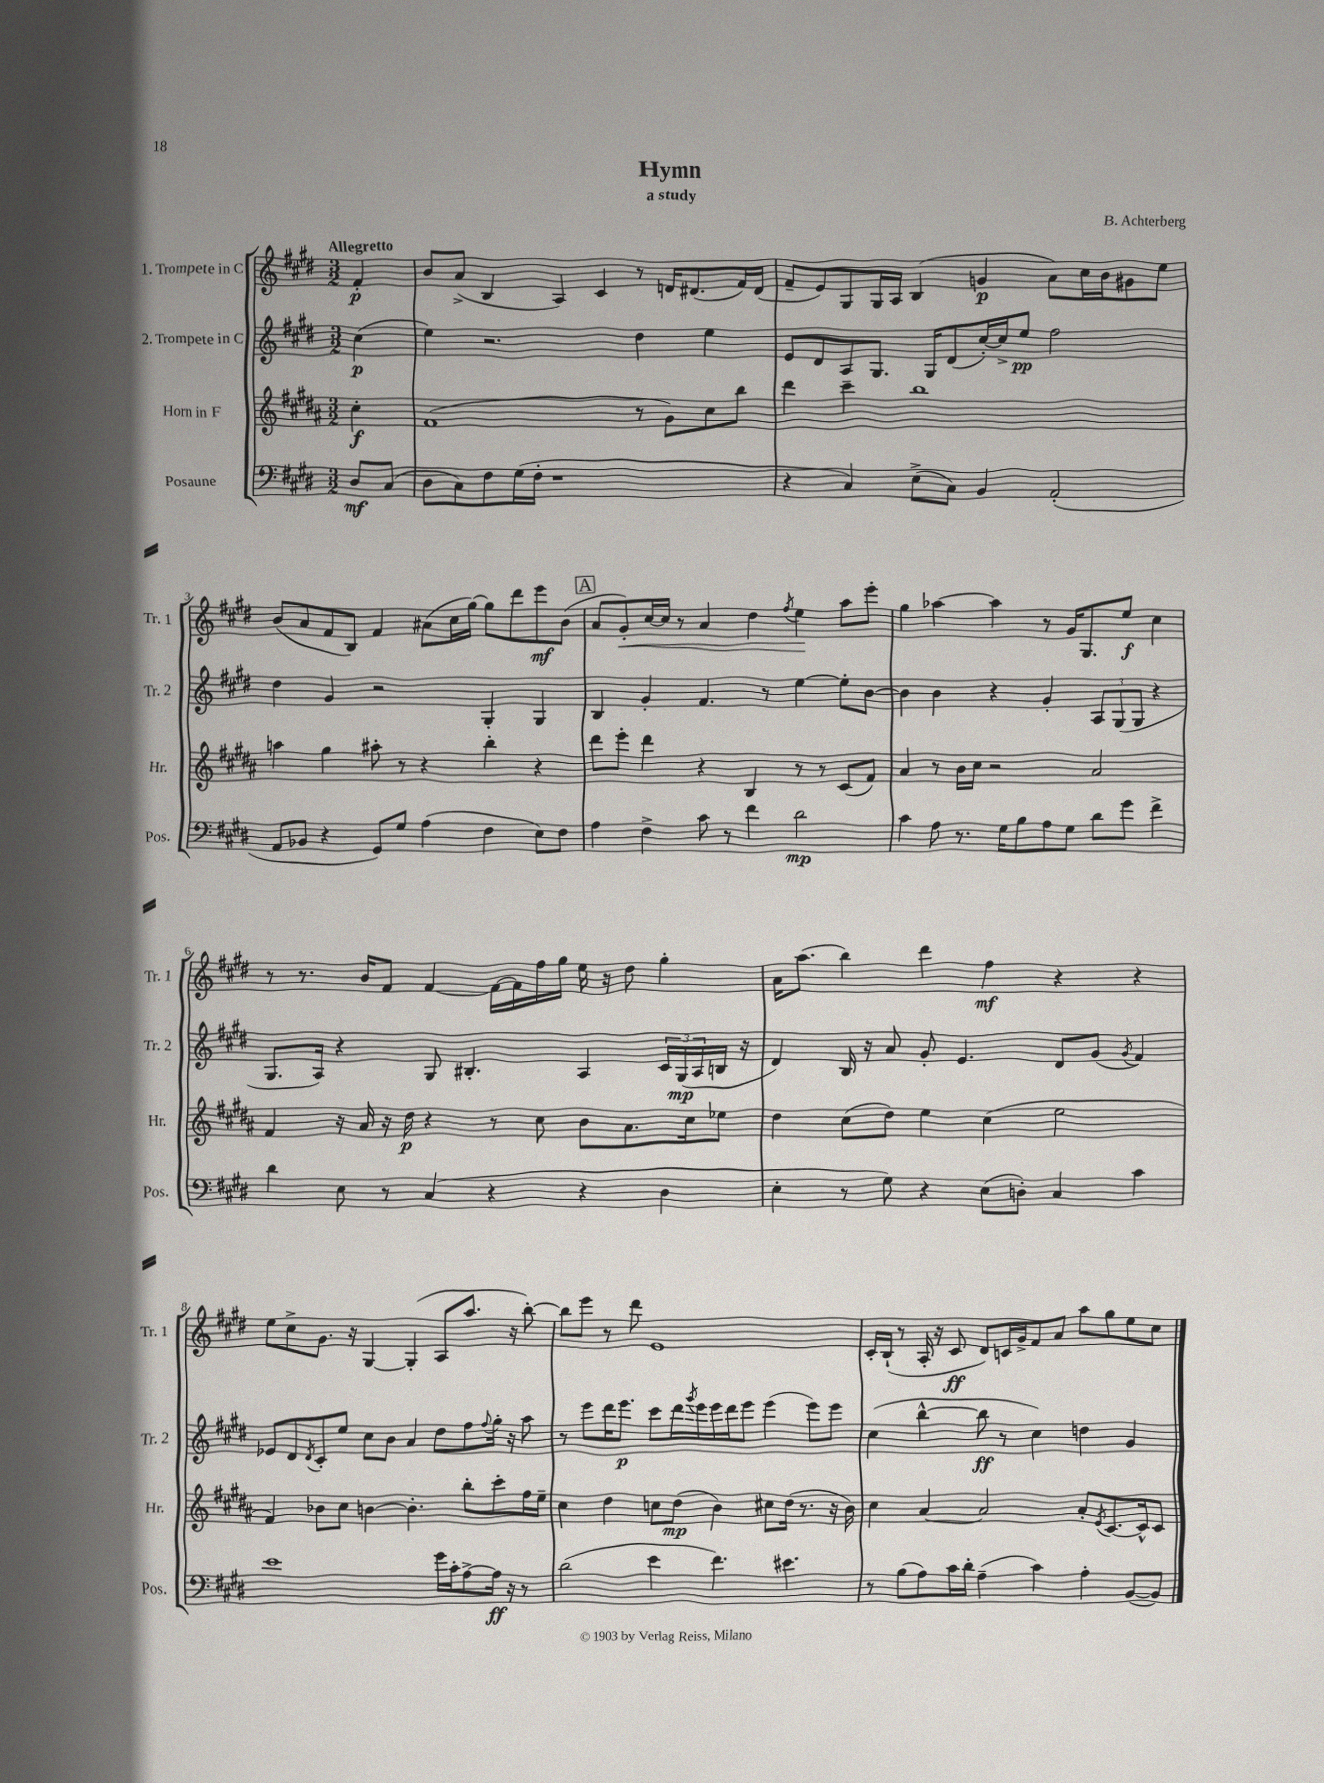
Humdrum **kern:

**kern	**kern	**kern	**kern
*staff4	*staff3	*staff2	*staff1
*clefF4	*clefG2	*clefG2	*clefG2
*k[f#c#g#d#]	*k[f#c#g#d#a#]	*k[f#c#g#d#]	*k[f#c#g#d#]
*M3/2	*M3/2	*M3/2	*M3/2
8D#	4cc#'	(4cc#	4f#'
(8C#	.	.	.
=	=	=	=
8D#	(1f#	4ee)	8b
8C#)	.	.	(8a^
8F#	.	2.r	4B
(16G#	.	.	.
16F#'	.	.	.
1r	.	.	4A)
.	.	.	4c#
.	8r	4dd#	8r
.	8g#)	.	16d
.	.	.	(8.d#
.	8cc#	4ee	.
.	8bb	.	16f#)
.	.	.	(16d#
=	=	=	=
4r	4ddd#	8e	8f#~
.	.	8d#	8e)
4C#)	4ccc#~	8A	8G#
.	.	8.G#	16G#
.	.	.	16A
(8E^	1bb	.	(4B
.	.	16G#	.
8C#)	.	(8d#	.
4BB	.	[16cc#')	4g
.	.	16cc#^]	.
.	.	8ee	.
(2AA'	.	2ff#	8a)
.	.	.	16cc#
.	.	.	16b
.	.	.	8g#
.	.	.	8ee
=	=	=	=
8AA	4aa	4dd#	(8b
8BB-	.	.	8a
4r	4gg#	4g#	8f#
.	.	.	8B)
8GG#)	8aa#'	2r	4f#
8G#	8r	.	.
(4A	4r	.	(8a#
.	.	.	16cc#
.	.	.	[16gg#)
4F#	4bb'	4G#'	8gg#]
.	.	.	8ddd#
8E)	4r	4G#	8eee
8F#	.	.	(8b
=	=	=	=
4A	8ddd#	4B	8a
.	8eee'	.	8g#')
4F#^	4ddd#	4g#'	[16cc#
.	.	.	16cc#]
.	.	.	8r
8c#	4r	4.f#	4a
8r	.	.	.
4f#	4B	.	4dd#
.	.	8r	.
.	.	.	8qff#
2d#	8r	[4ee	4ee
.	8r	.	.
.	(8c#	8ee']	8aa
.	8f#)	[8b	8eee'
=	=	=	=
4c#	4a#	4b]	4gg#
8A	8r	4b	[4aa-
8.r	16b	.	.
.	16cc#	.	.
.	2r	4r	4aa-]
16G#	.	.	.
8B	.	.	.
8A	.	4g#'	8r
8G#	.	.	16g#
.	.	.	8.G#
8d#	2a#	12A	.
.	.	(12G#	.
8g#	.	.	8ee
.	.	12G#	.
4f#^	.	4r	4cc#
=	=	=	=
4d#	4f#	8.G#	8r
.	.	.	8.r
.	.	16A)	.
8E	16r	4r	.
.	16a#	.	16b
8r	16r	.	8f#
.	16dd#	.	.
(4C#	4r	8G#	[4f#
.	.	4.B#'	.
4r	8r	.	16f#_
.	.	.	16f#]
.	8cc#	.	16ff#
.	.	.	16gg#
4r	8b	4A	16ee
.	.	.	16r
.	8.a#	.	8dd#
4D#	.	24c#	4gg#'
.	.	(24G#	.
.	16cc#	.	.
.	.	24A	.
.	8ee-	16B	.
.	.	16r	.
=	=	=	=
4E'	4dd#	4d#)	16a
.	.	.	(8.aa
8r	(8cc#	16B	4bb)
.	.	16r	.
8G#)	8dd#)	8a	.
4r	4ee	8g#'	4ddd#
.	.	4.e	.
(8E	(4cc#	.	4ff#
8D')	.	.	.
4C#	2ee	8d#	4r
.	.	(8g#	.
.	.	8qg#	.
4c#	.	4f#)	4r
=	=	=	=
1e	4f#)	8e-	8ee
.	.	8d#	8cc#^
.	.	8qd#	.
.	8b-	8c#'	8.g#
.	8cc#	8ee	.
.	.	.	16r
.	[4b	8cc#	[4G#
.	.	8b	.
.	4.b']	4a	(4G#']
16g#	.	8dd#	8A
16c#'	.	.	.
[8A^	8bb'	8ff#	8.aa
.	.	8qqff#	.
16A]	8ccc#'	16gg#'	.
16r	.	16r	16r
8r	16ff#	8aa	[8bb')
.	16ee~	.	.
=	=	=	=
(2d#	4cc#	8r	8bb]
.	.	8eee	8eee
.	4dd#	16ddd#	8r
.	.	8.eee	.
.	.	.	8ddd#
4e	8cc	8ccc#	1e
.	(8dd#	16ddd#	.
.	.	8qggg#	.
.	.	16eee	.
4.f#)	4b)	16eee	.
.	.	16ddd#	.
.	.	8eee	.
.	8cc#	(4eee	.
4.e#	(16dd#	.	.
.	8.r	.	.
.	.	8eee)	.
.	16r	8eee	.
.	16b)	.	.
=	=	=	=
8r	4cc#	(4cc#	16c#'
.	.	.	(16B`
(8B	.	.	8r
8A)	[4a#	[4bb^^	16A'
.	.	.	16r
16c#	.	.	8c#
16d#'	.	.	.
(4A~	2a#]	8bb]	8d#)
.	.	8r	16c
.	.	.	16g#^
4c#)	.	4cc#)	8f#
.	.	.	8a
4A'	8a#'	4dd	8aa
.	8qe	.	.
.	[8.c#	.	8gg#
([8BB	.	4g#	8ee
.	16c#^^]	.	.
8BB])	8c#	.	8cc#
==	==	==	==
*-	*-	*-	*-
